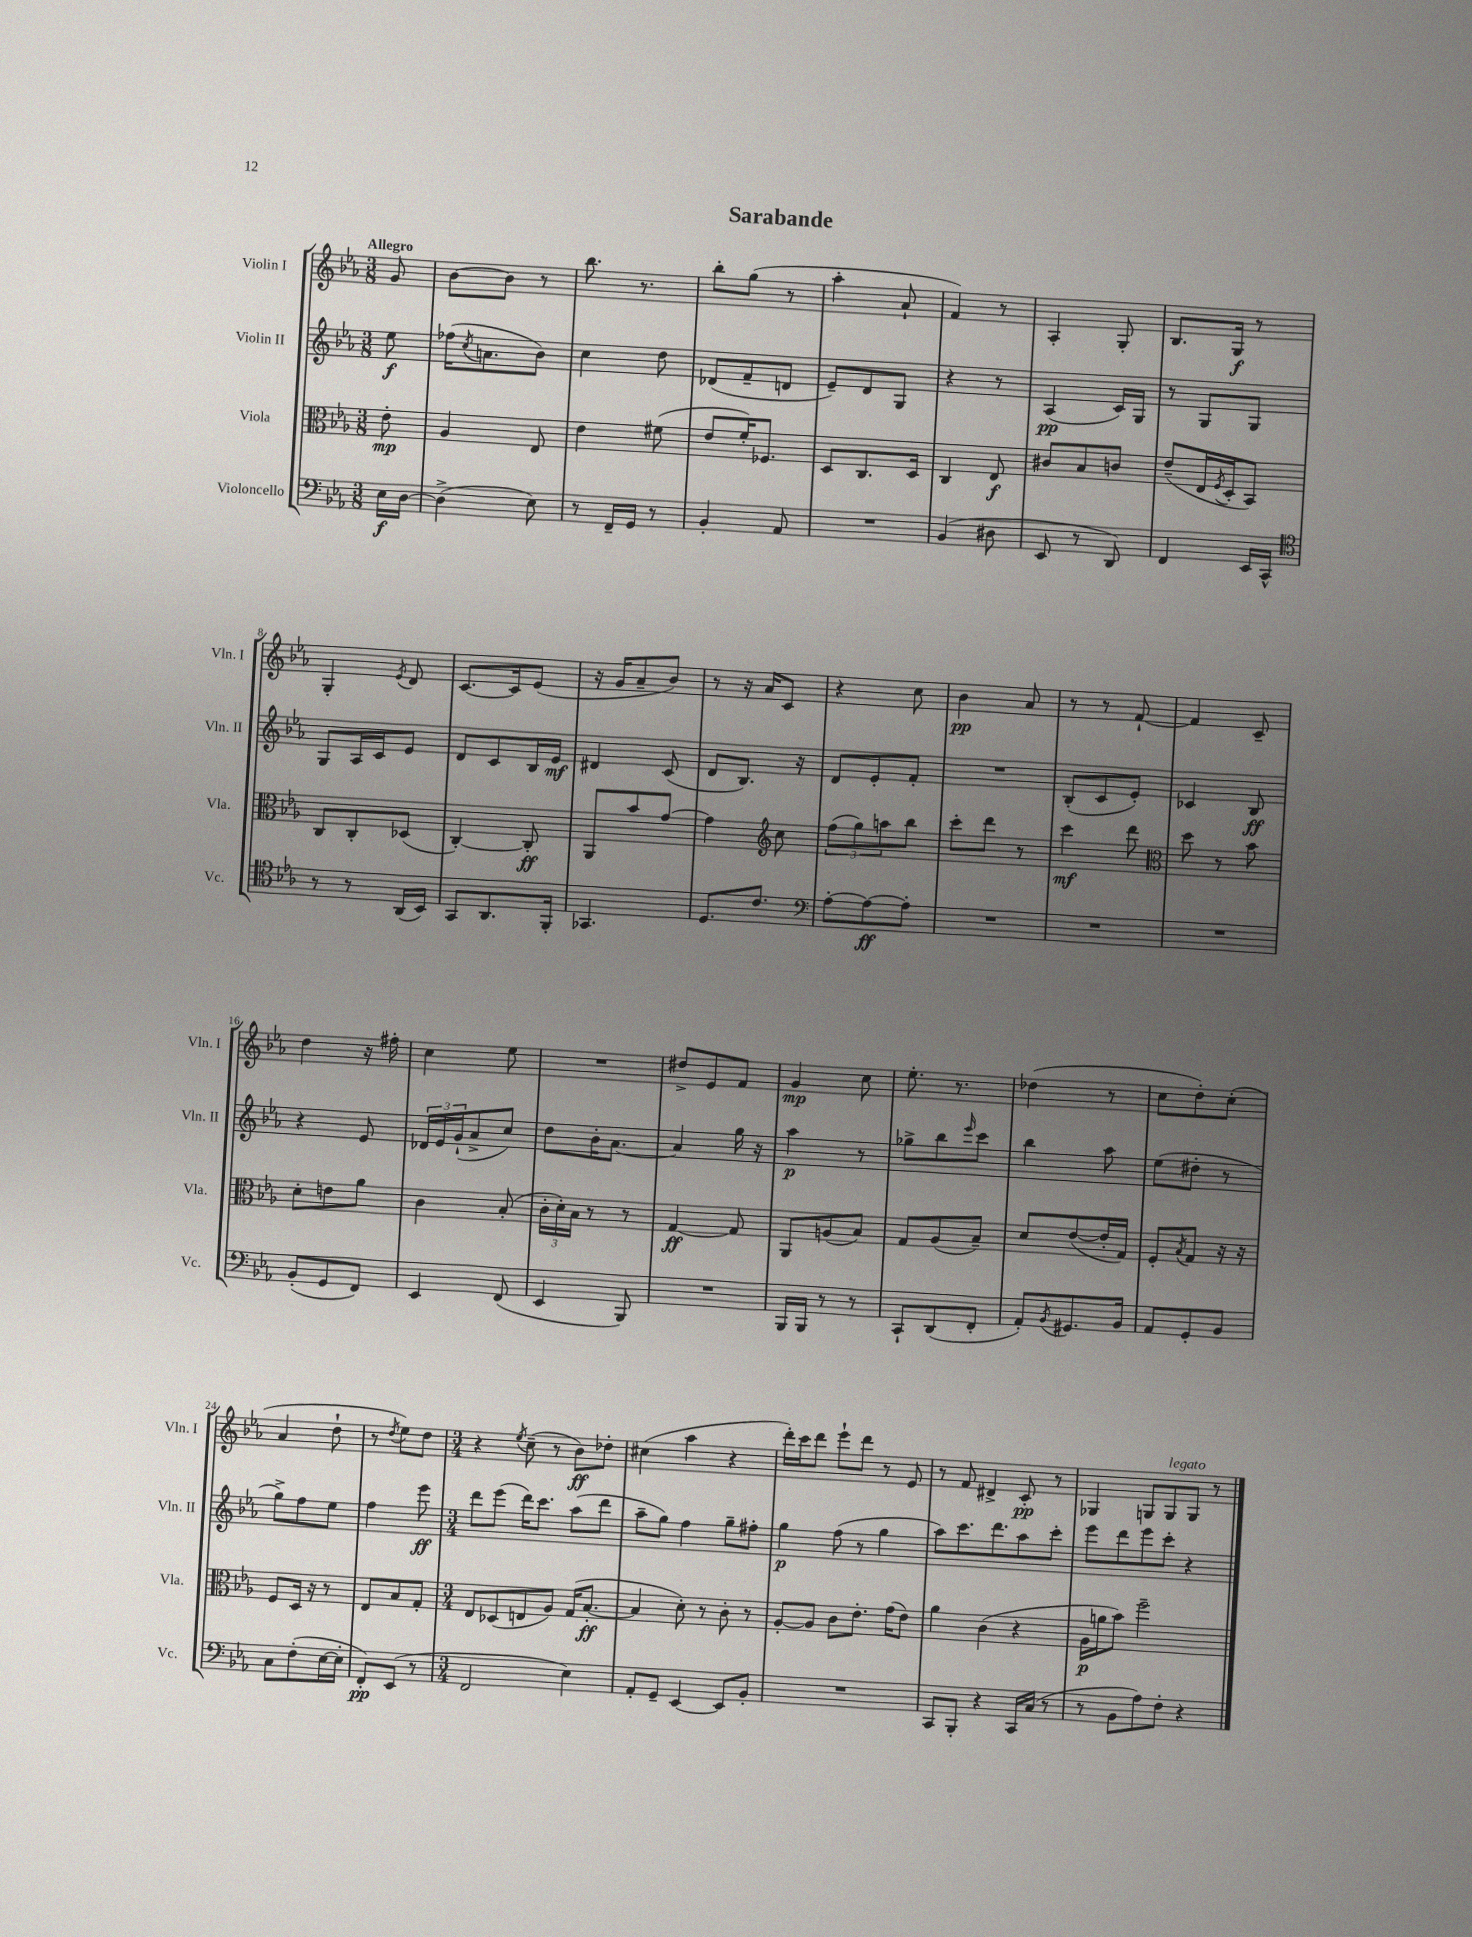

**kern	**dynam	**kern	**dynam	**kern	**dynam	**kern	**dynam
*part4	*part4	*part3	*part3	*part2	*part2	*part1	*part1
*staff4	*staff4	*staff3	*staff3	*staff2	*staff2	*staff1	*staff1
*I"Violoncello	*	*I"Viola	*	*I"Violin II	*	*I"Violin I	*
*I'Vc.	*	*I'Vla.	*	*I'Vln. II	*	*I'Vln. I	*
*clefF4	*	*clefC3	*	*clefG2	*	*clefG2	*
*k[b-e-a-]	*	*k[b-e-a-]	*	*k[b-e-a-]	*	*k[b-e-a-]	*
*M3/8	*	*M3/8	*	*M3/8	*	*M3/8	*
=	=	=	=	=	=	=	=
!	!	!	!	!	!	!LO:TX:a:B:t=Allegro	!
16E-\LL	f	8e-'\	mp	8ee-\	f	8g/	.
[16D\JJ	.	.	.	.	.	.	.
=1	=1	=1	=1	=1	=1	=1	=1
(4D^\]	.	4A-/	.	(16ff-X\KL	.	[8b-\L	.
.	.	.	.	8qcc/	.	.	.
.	.	.	.	8.an\	.	.	.
.	.	.	.	.	.	8b-\J]	.
8E-\)	.	8E-/	.	8b-\J)	.	8r	.
=2	=2	=2	=2	=2	=2	=2	=2
8r	.	4e-\	.	4cc\	.	8.bb-\	.
16FF~/LL	.	.	.	.	.	.	.
16GG/JJ	.	.	.	.	.	8.r	.
8r	.	(8f#X\	.	8dd\	.	.	.
=3	=3	=3	=3	=3	=3	=3	=3
4BB-'/	.	8e-/L	.	(8d-X/L	.	8bb-'\L	.
.	.	16f'/K)	.	8f~/	.	(8gg\J	.
.	.	8.F-X/J	.	.	.	.	.
8AA-/	.	.	.	8dn/J	.	8r	.
=4	=4	=4	=4	=4	=4	=4	=4
4.r	.	8D/L	.	8e-~/L)	.	4aa-'\	.
.	.	8.C/	.	8d/	.	.	.
.	.	.	.	8G/J	.	8a-`/	.
.	.	16D/Jk	.	.	.	.	.
=5	=5	=5	=5	=5	=5	=5	=5
(4BB-/	.	4C/	.	4r	.	4f/)	.
8D#X\	.	8E-/	f	8r	.	8r	.
=6	=6	=6	=6	=6	=6	=6	=6
8EE-/	.	8c#X/L	.	(4A-/	pp	4A-'/	.
8r	.	8B-/	.	.	.	.	.
8DD/)	.	8cn/J	.	16c/LL)	.	8G'/	.
.	.	.	.	16G/JJ	.	.	.
=7	=7	=7	=7	=7	=7	=7	=7
4FF/	.	(8e-~/L	.	8r	.	8.B-/L	.
.	.	16E-/L	.	8G/L	.	.	.
.	.	8qF/	.	.	.	.	.
.	.	16D'/J	.	.	.	16G/Jk	f
16EE-/LL	.	8BB-/J)	.	8G/J	.	8r	.
16CC^^/JJ	.	.	.	.	.	.	.
!!LO:LB:g=z
=8	=8	=8	=8	=8	=8	=8	=8
*clefC4	*	*	*	*	*	*	*
8r	.	8C/L	.	8G/L	.	4G'/	.
8r	.	8C'/	.	16A-/L	.	.	.
.	.	.	.	16c/J	.	.	.
.	.	.	.	.	.	8qe-/	.
(16AA-/LL	.	(8D-X/J	.	8e-/J	.	8d/	.
16BB-/JJ)	.	.	.	.	.	.	.
=9	=9	=9	=9	=9	=9	=9	=9
8GG/L	.	[4C'/)	.	8d/L	.	[8.c/L	.
8.AA-/	.	.	.	8c/	.	.	.
.	.	.	.	.	.	16c/k]	.
.	.	8C'/]	ff	16B-/L	.	(8e-/J	.
16FF'/Jk	.	.	.	16e-/JJ	mf	.	.
=10	=10	=10	=10	=10	=10	=10	=10
4.GG-X/	.	8AA-/L	.	4d#X/	.	16r	.
.	.	.	.	.	.	16g/KL	.
.	.	8b-/	.	.	.	8a-~/	.
.	.	[8g/J	.	(8c/	.	8b-/J)	.
=11	=11	=11	=11	=11	=11	=11	=11
8.D/L	.	4g\]	.	8d/L	.	8r	.
.	.	.	.	8.B-/J)	.	16r	.
8.c/J	.	.	.	.	.	16a-/KL	.
*	*	*clefG2	*	*	*	*	*
.	.	8cc\	.	.	.	8c/J	.
.	.	.	.	16r	.	.	.
=12	=12	=12	=12	=12	=12	=12	=12
*clefF4	*	*	*	*	*	*	*
[8A-'\L	.	(12ff\L	.	8d/L	.	4r	.
.	.	12gg\)	.	.	.	.	.
8A-\_	ff	.	.	8e-'/	.	.	.
.	.	12aan\	.	.	.	.	.
8A-'\J]	.	8bb-\J	.	8f'/J	.	8cc\	.
=13	=13	=13	=13	=13	=13	=13	=13
4.r	.	8ccc'\L	.	4.r	.	4b-\	pp
.	.	8ddd\J	.	.	.	.	.
.	.	8r	.	.	.	8a-/	.
=14	=14	=14	=14	=14	=14	=14	=14
4.r	.	4ccc\	mf	(8B-'/L	.	8r	.
.	.	.	.	8c/	.	8r	.
.	.	8ddd\	.	8e-'/J)	.	[8f`/	.
=15	=15	=15	=15	=15	=15	=15	=15
*	*	*clefC3	*	*	*	*	*
4.r	.	8dd\	.	4c-X/	.	4f/]	.
.	.	8r	.	.	.	.	.
.	.	8b-\	.	8B-/	ff	8c~/	.
!!LO:LB:g=z
=16	=16	=16	=16	=16	=16	=16	=16
(8BB-'/L	.	8d'\L	.	4r	.	4dd\	.
8GG/	.	8en\	.	.	.	.	.
8FF/J)	.	8a-\J	.	8e-/	.	16r	.
.	.	.	.	.	.	16ff#X'\	.
=17	=17	=17	=17	=17	=17	=17	=17
4EE-/	.	4c\	.	24d-X/LL	.	4cc\	.
.	.	.	.	24e-/	.	.	.
.	.	.	.	(24g`/J	.	.	.
.	.	.	.	8a-^/	.	.	.
(8FF/	.	(8B-'/	.	8cc/J)	.	8ee-\	.
=18	=18	=18	=18	=18	=18	=18	=18
4EE-/	.	24c'\LL	.	8dd\L	.	4.r	.
.	.	24d'\)	.	.	.	.	.
.	.	24B-\JJ	.	.	.	.	.
.	.	8r	.	16b-'\K	.	.	.
.	.	.	.	[8.a-\J	.	.	.
8BBB-/)	.	8r	.	.	.	.	.
=19	=19	=19	=19	=19	=19	=19	=19
4.r	.	[4G/	ff	4a-/]	.	8dd#X^/L	.
.	.	.	.	.	.	8e-/	.
.	.	8G/]	.	16gg\	.	8f/J	.
.	.	.	.	16r	.	.	.
=20	=20	=20	=20	=20	=20	=20	=20
16BBB-/LL	.	8AA-/L	.	4aa-\	p	4g/	mp
16BBB-/JJ	.	.	.	.	.	.	.
8r	.	(8An/	.	.	.	.	.
8r	.	8B-/J)	.	8r	.	8cc\	.
=21	=21	=21	=21	=21	=21	=21	=21
8CC`/L	.	8G/L	.	8gg-X^\L	.	8.ee-'\	.
(8DD/	.	(8A-/	.	8bb-\	.	.	.
.	.	.	.	.	.	8.r	.
.	.	.	.	16qqeee-/	.	.	.
8FF'/J	.	8B-~/J)	.	8ccc\J	.	.	.
=22	=22	=22	=22	=22	=22	=22	=22
8AA-'/L)	.	8d/L	.	4bb-\	.	(4dd-X\	.
8qBB-/	.	.	.	.	.	.	.
8.GG#X/	.	([8e-/	.	.	.	.	.
.	.	16e-'/L]	.	8aa-\	.	8r	.
16BB-/Jk	.	16G/JJ)	.	.	.	.	.
=23	=23	=23	=23	=23	=23	=23	=23
8AA-/L	.	8F'/L	.	(8ee-\L	.	8cc\L	.
.	.	8qB-/	.	.	.	.	.
8GG'/	.	8G/J	.	8dd#X'\J	.	8dd'\)	.
8BB-/J	.	16r	.	8r	.	(8cc'\J	.
.	.	16r	.	.	.	.	.
!!LO:LB:g=z
=24	=24	=24	=24	=24	=24	=24	=24
8C\L	.	8F/L	.	8gg^\L)	.	4a-/	.
(8F'\	.	16D/Jk	.	8ff\	.	.	.
.	.	16r	.	.	.	.	.
[16E-\L	.	8r	.	8ee-\J	.	8dd`\	.
16E-'\JJ]	.	.	.	.	.	.	.
=25	=25	=25	=25	=25	=25	=25	=25
8FF'/L)	pp	8E-/L	.	4ff\	.	8r	.
.	.	.	.	.	.	8qdd/	.
(8EE-/J	.	8B-/	.	.	.	8ee-\L)	.
8r	.	8G'/J	.	8eee-\	ff	8dd\J	.
=26	=26	=26	=26	=26	=26	=26	=26
*M3/4	*	*M3/4	*	*M3/4	*	*M3/4	*
2FF/	.	8E-/L	.	8ddd\L	.	4r	.
.	.	(8D-X/	.	(8eee-\J	.	.	.
.	.	.	.	.	.	8qee-/	.
.	.	8En/	.	16ddd\KL)	.	(8cc~\	.
.	.	.	.	8.ccc\J	.	.	.
.	.	8A-/J)	.	.	.	8r	.
4E-\)	.	(16G/KL	.	(8aa-\L	.	8b-\L)	ff
.	.	[8.B-'/J	ff	.	.	.	.
.	.	.	.	8ddd\J	.	8dd-X'\J	.
=27	=27	=27	=27	=27	=27	=27	=27
8AA-'/L	.	4B-/]	.	8aa-~\L	.	(4cc#X\	.
8GG~/J	.	.	.	8gg\J)	.	.	.
[4EE-/	.	8d'\)	.	4ff\	.	4aa-\	.
.	.	8r	.	.	.	.	.
8EE-/L]	.	8c'\	.	8gg~\L	.	4r	.
8BB-'/J	.	8r	.	8ff#X'\J	.	.	.
=28	=28	=28	=28	=28	=28	=28	=28
2.r	.	[8A-'/L	.	4gg\	p	16ddd'\LL)	.
.	.	.	.	.	.	16ccc\J	.
.	.	8A-/J]	.	.	.	8ddd\J	.
.	.	8c\L	.	(8ff\	.	8eee-`\L	.
.	.	8.e-'\J	.	8r	.	8ddd\J	.
.	.	.	.	4gg\	.	8r	.
.	.	(16g\KL	.	.	.	.	.
.	.	8e-\J)	.	.	.	8e-/	.
=29	=29	=29	=29	=29	=29	=29	=29
8CC/L	.	4a-\	.	8aa-\L)	.	8r	.
8BBB-'/J	.	.	.	8.ccc\	.	8f/	.
4r	.	(4c\	.	.	.	4d#X^/	.
.	.	.	.	8.ddd\	.	.	.
16CC/LL	.	4r	.	8aa-\	.	8c'/	pp
(16C/JJ	.	.	.	.	.	.	.
8r	.	.	.	8ccc'\J	.	8r	.
=30	=30	=30	=30	=30	=30	=30	=30
8r	.	16A-\LL	p	8eee-\L	.	4G-X/	.
.	.	16an\J	.	.	.	.	.
8BB-\L	.	8b-\J)	.	8ddd\	.	.	.
8A-\)	.	2ff~\	.	8eee-\	.	8Gn/L	.
!	!	!	!	!	!	!LO:TX:a:i:t=legato	!
8F'\J	.	.	.	8ccc'\J	.	8G/	.
4r	.	.	.	4r	.	8G/J	.
.	.	.	.	.	.	8r	.
==	==	==	==	==	==	==	==
*-	*-	*-	*-	*-	*-	*-	*-
